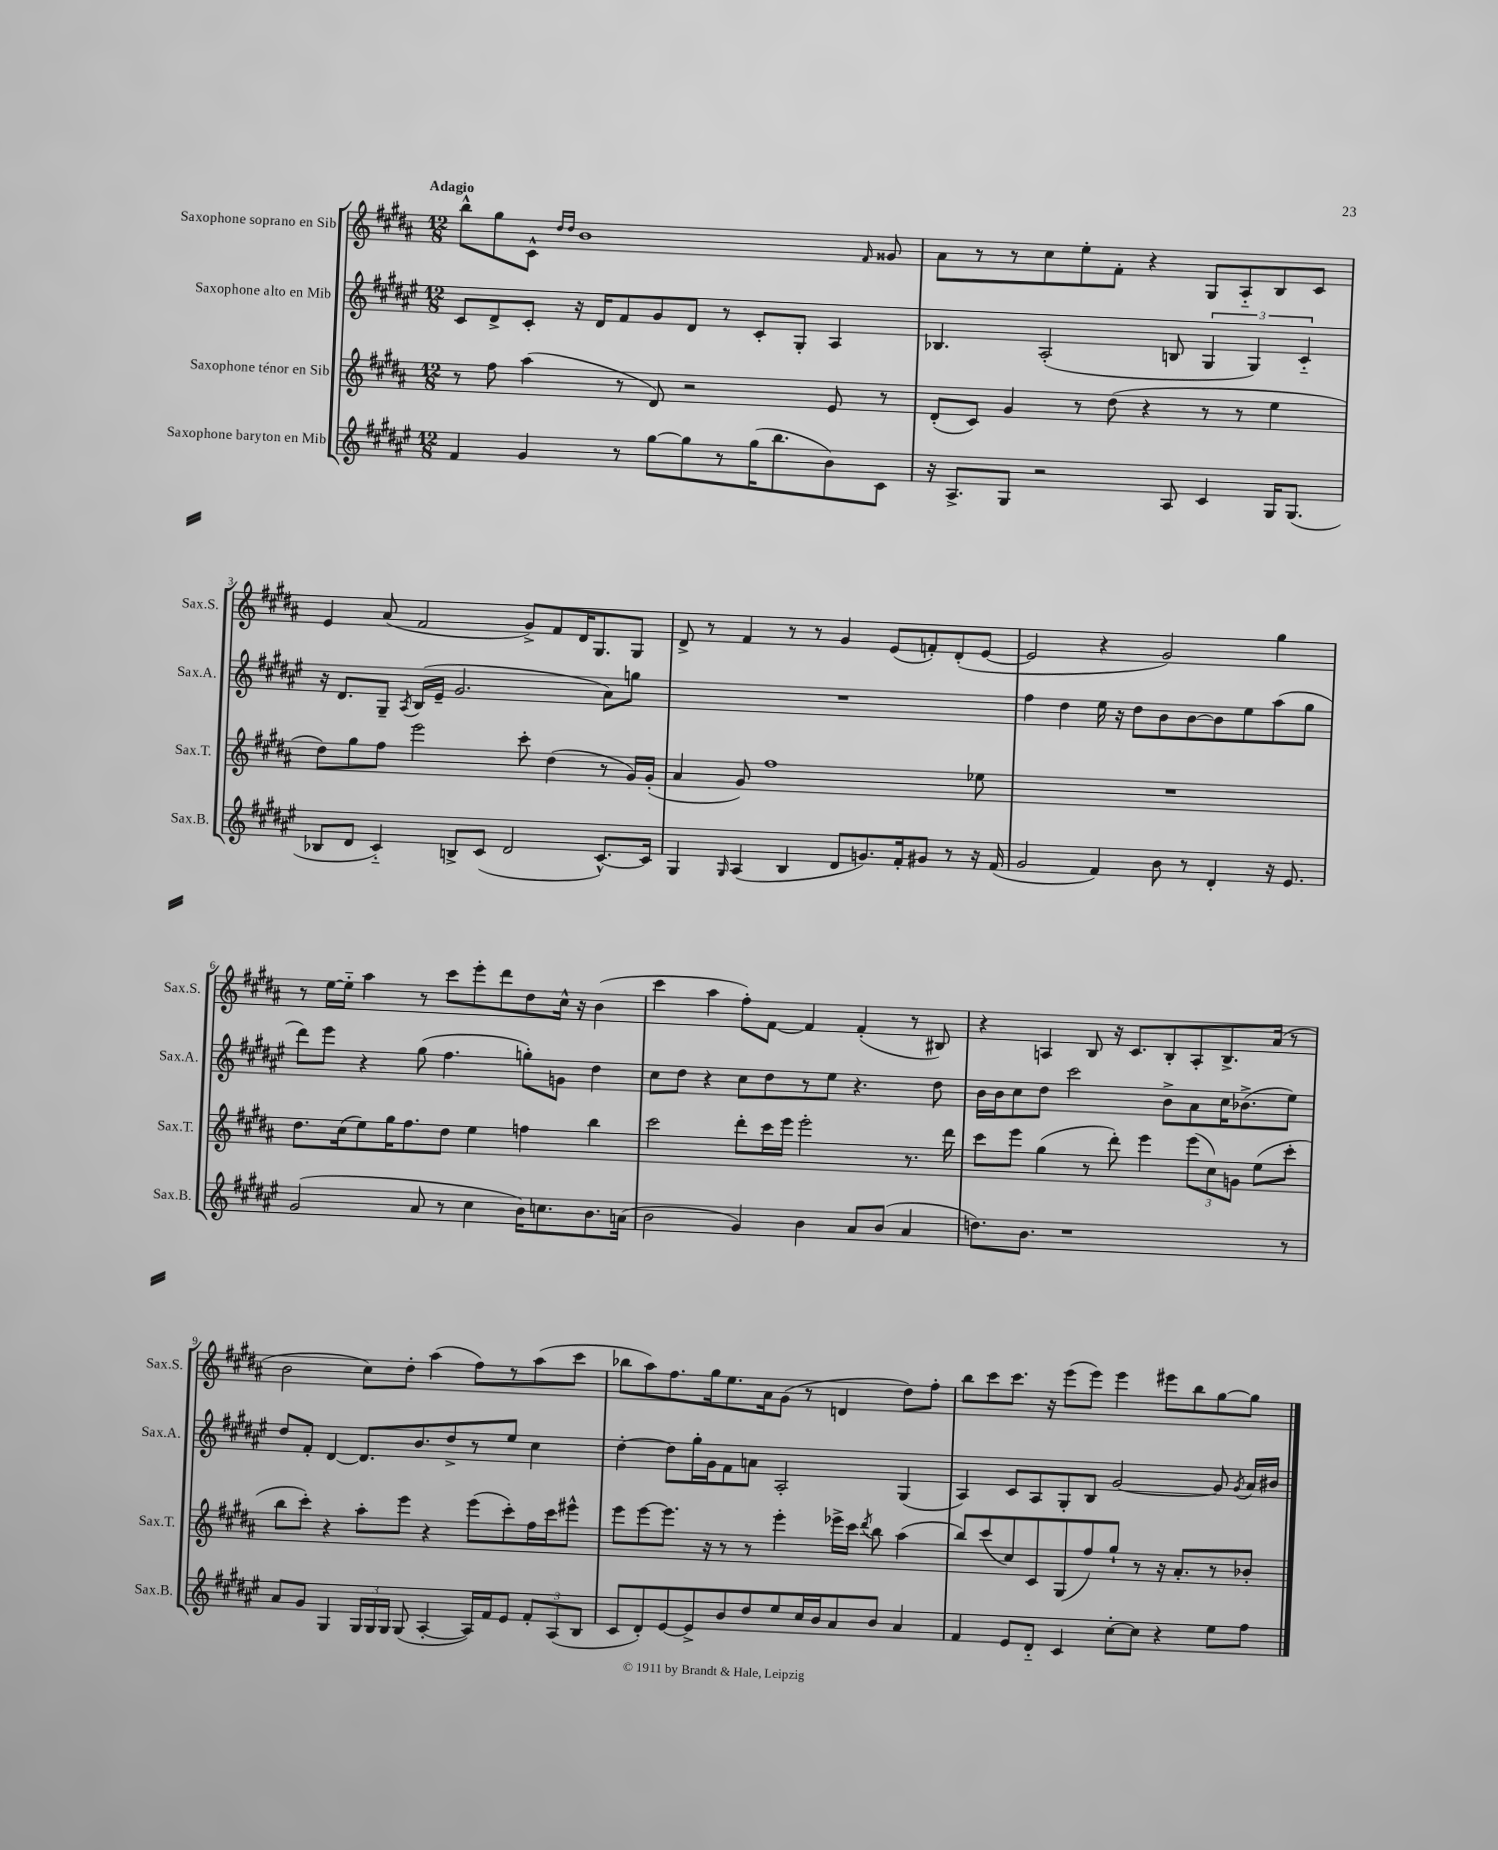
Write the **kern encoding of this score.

**kern	**kern	**kern	**kern
*staff4	*staff3	*staff2	*staff1
*clefG2	*clefG2	*clefG2	*clefG2
*k[f#c#g#d#a#e#]	*k[f#c#g#d#a#]	*k[f#c#g#d#a#e#]	*k[f#c#g#d#a#]
*M12/8	*M12/8	*M12/8	*M12/8
4f#	8r	8c#	8bb^^
.	8ff#	8d#^	8gg#
4g#	(4aa#	8c#'	8c#^^
.	.	.	16qqdd#
.	.	.	16qqdd#
.	.	16r	1b
.	.	16d#	.
8r	8r	8f#	.
[8gg#	8d#)	8g#	.
8gg#]	2r	8d#	.
8r	.	8r	.
(16gg#	.	8c#'	.
8.bb	.	.	.
.	.	8G#'	.
8b)	8e	4A#	.
.	.	.	16qqf#
8c#	8r	.	8g##
=	=	=	=
16r	(8d#'	4.B-	8a#
8.A#^	.	.	.
.	8c#)	.	8r
8G#	4g#	.	8r
2r	.	(2A#'	8cc#
.	8r	.	8ee'
.	(8dd#	.	8f#'
.	4r	.	4r
8A#	.	8B	.
4c#	8r	6G#	8G#
.	8r	.	8A#'~
.	.	6G#)	.
16G#	4ee	.	8B
(8.G#	.	.	.
.	.	6c#'~	.
.	.	.	8c#
=	=	=	=
8B-	8dd#)	16r	4e
.	.	8.d#	.
8d#	8gg#	.	.
4c#'~)	8ff#	8G#~	(8a#
.	.	8qA#	.
.	2eee	(16B	2f#
.	.	16e#~	.
8B^	.	2.g#	.
(8c#	.	.	.
2d#	.	.	.
.	8ccc#'	.	8g#^)
.	(4dd#	.	8f#
.	.	.	16d#
.	.	.	8.G#
[8.c#^^)	8r	8a#)	.
.	16g#)	8gg	8G#
16c#]	(16g#'	.	.
=	=	=	=
4G#	4a#	1.r	8d#^
.	.	.	8r
16qqG#	.	.	.
(4A#	8g#)	.	4f#
.	1ff#	.	.
4B	.	.	8r
.	.	.	8r
8d#	.	.	4g#
8.g)	.	.	.
.	.	.	(8e
16f#'	.	.	.
8g#	.	.	8f')
8r	.	.	(8d#'
16r	8ee-	.	[8e
(16f#	.	.	.
=	=	=	=
2g#	1.r	4ff#	2e]
.	.	4dd#	.
4f#)	.	16ee#	4r
.	.	16r	.
.	.	8dd#	.
8b	.	8b	2g#)
8r	.	[8b	.
4d#'	.	8b]	.
.	.	8ee#	.
16r	.	(8aa#	4gg#
8.e#	.	.	.
.	.	8gg#	.
=	=	=	=
(2g#	8.dd#	8ddd#)	8r
.	.	8eee#	[16ee
.	(16cc#	.	16ee'~]
.	8ee)	4r	4aa#
.	16gg#	.	.
.	8.ff#	.	.
8a#	.	(8gg#	8r
8r	8dd#	4.ff#	8ccc#
4cc#	4ee	.	8eee'
.	.	.	8ddd#
16b)	4ff	8gg')	8dd#
8.cc	.	.	.
.	.	8g	16cc#^^
.	.	.	16r
8.b	4bb	4dd#	(4b
(16a	.	.	.
=	=	=	=
2b	2ccc#	8cc#	4ccc#
.	.	8dd#	.
.	.	4r	4aa#
4g#)	8ddd#'	8cc#	8ff#')
.	16ccc#	8dd#	[8f#
.	16eee	.	.
4b	2eee'	8r	4f#]
.	.	8ee#	.
8a#	.	4.r	(4f#'
(8b	.	.	.
4a#	8.r	.	8r
.	.	8dd#	8B#)
.	16ddd#	.	.
=	=	=	=
8.dd)	8ccc#	16b	4r
.	.	16b	.
.	8eee	8cc#	.
8.b	.	.	.
.	(4gg#	8dd#	4A
1r	.	2ccc#	.
.	8r	.	8B
.	8ddd#')	.	16r
.	.	.	8.c#
.	4eee	.	.
.	.	8b^	8B'
.	(12eee	8a#	8A'
.	12cc#)	.	.
.	.	16cc#	8.B^
.	12g	.	.
.	.	(8.b-^	.
.	(8ee	.	.
.	.	.	(16a#
8r	8ccc#'	8ee#)	8r
=	=	=	=
8a#	8bb	8dd#	2b
8g#	8ccc#')	8f#'	.
4G#	4r	[4d#	.
24G#	8aa#'	8.d#]	8cc#)
24G#	.	.	.
24G#	.	.	.
(8G#	8eee	.	8dd#'
.	.	8.b	.
[4A#'	4r	.	(4aa#
.	.	8dd#^	.
16A#])	(8eee	8r	8ff#)
16f#	.	.	.
8e#	8ccc#')	8ee#	8r
12f#'	16ff#	4cc#	(8aa#
.	16ccc#	.	.
(12A#	.	.	.
.	8eee#^^	.	8ccc#
12B	.	.	.
=	=	=	=
8c#	8eee	[4dd#'	8bb-
8d#')	[8eee	.	8aa#)
[8e#	8.eee]	8dd#]	8.ff#
8e#^]	.	16gg#'	.
.	16r	16g#	16gg#
8b	8r	8f#	8.ee
8dd#	8r	8a	.
.	.	.	16a#
8ee#	4eee'	2A#'	(8g#
16cc#	.	.	8r
16b	.	.	.
8a#	16eee-^	.	4d
.	16ccc#	.	.
.	8qddd#	.	.
8b	8bb	.	.
4a#	(4aa#	(4G#	8dd#)
.	.	.	8ff#'
=	=	=	=
4f#	8bb)	4A#)	8bb
.	(8ccc#	.	8ccc#
8e#	8cc#)	8c#	8.ccc#
8d#'~	8c#	8A#	.
.	.	.	16r
4c#	(8G#	8G#'	(8eee
.	8ff#)	8B	8eee)
[8cc#'	8gg#`	[2g#	4eee
8cc#]	8r	.	.
4r	16r	.	8eee#
.	8.a#'	.	.
.	.	.	8bb
8ee#	8r	8g#]	[8gg#
.	.	8qg#	.
8ff#	8b-'	16a#	8gg#]
.	.	16b#	.
==	==	==	==
*-	*-	*-	*-
